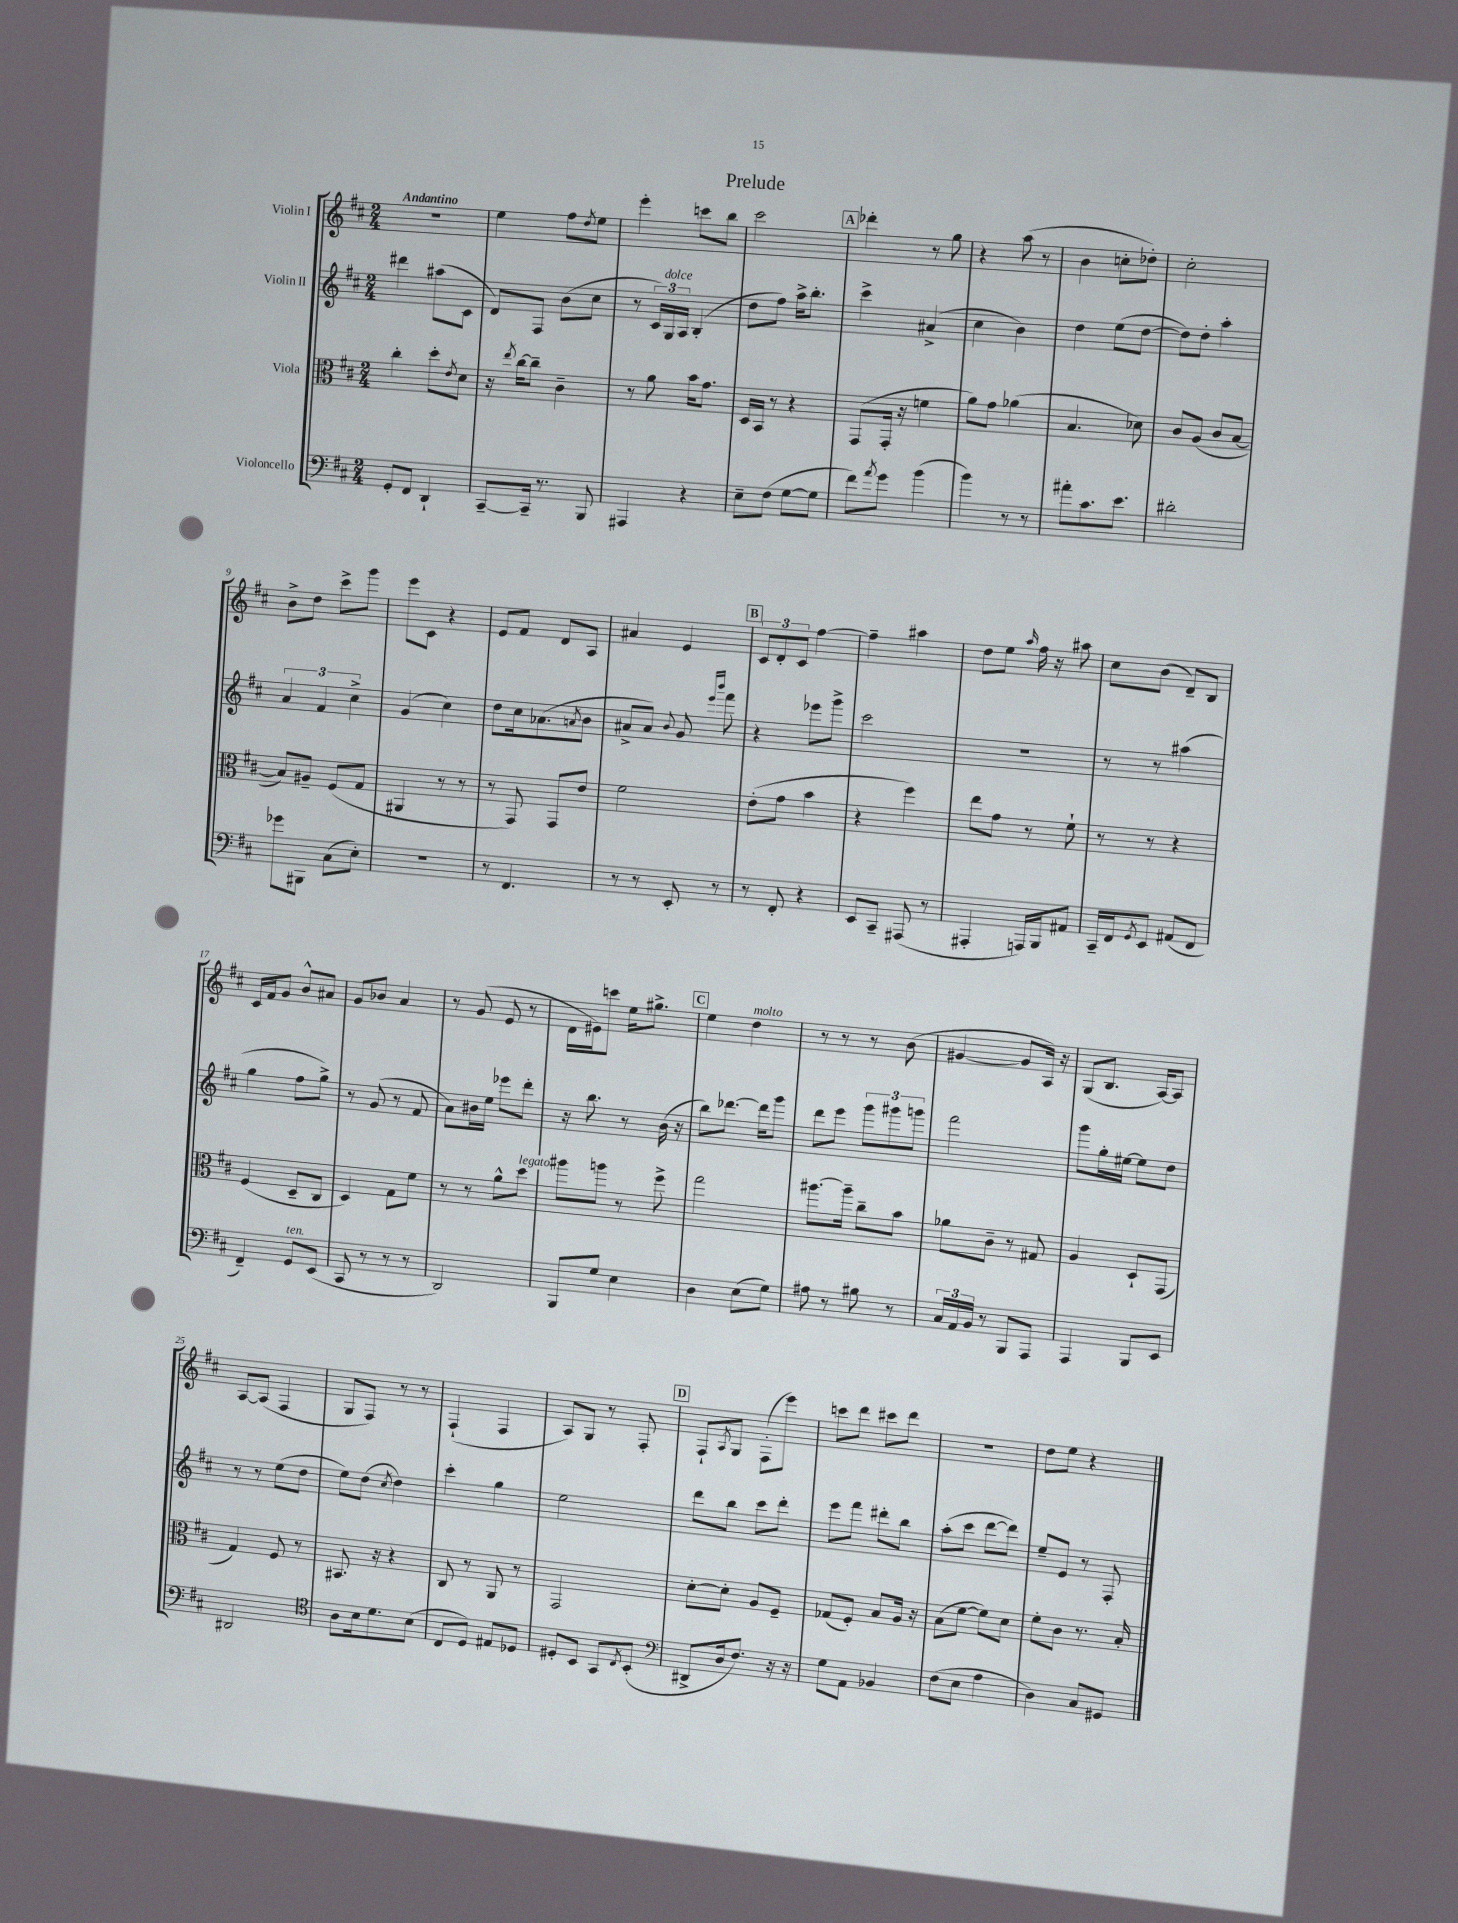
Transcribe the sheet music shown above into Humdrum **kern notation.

**kern	**kern	**kern	**kern
*staff4	*staff3	*staff2	*staff1
*clefF4	*clefC3	*clefG2	*clefG2
*k[f#c#]	*k[f#c#]	*k[f#c#]	*k[f#c#]
*M2/4	*M2/4	*M2/4	*M2/4
8GG'/L	4cc#'\	4ddd#\	2r
8FF#/J	.	.	.
4DD`/	8dd'\L	(8aa#\L	.
.	8qe/	.	.
.	8d\J	8c#\J	.
=	=	=	=
[8CC#~/L	16r	8d/L)	4ee\
.	8qee/	.	.
.	[16cc#\LK	.	.
16CC#~/]Jk	8cc#~\]J	8F#/J	.
8.r	.	.	.
.	4c#~\	(8b\L	8ff#\L
.	.	.	8qdd/
8BBB/	.	8cc#\J	8ee\J
=	=	=	=
4AAA#/	8r	8r	4eee'\
.	8a\	24c#/LL)	.
.	.	24G/	.
.	.	24A/JJ	.
4r	16b\LK	(4B'/	8ccc\L
.	8.g\J	.	.
.	.	.	8bb\J
=	=	=	=
8E~\L	16D/LL	8dd\L	2ccc#\
.	16BB/JJ	.	.
(8F#\J	8r	8ff#\J)	.
[8G\L	4r	16aa^\LK	.
.	.	8.bb'\J	.
8G\]J	.	.	.
=	=	=	=
8f#\L)	(8GG/L	4ccc#^\	4ddd-'\
8qa/	.	.	.
8g\J	16GG'/Jk	.	.
.	16r	.	.
(4b\	4f\	(4a#^/	8r
.	.	.	8gg\
=	=	=	=
4b\)	8a\L)	4cc#\	4r
.	8g\J	.	.
8r	(4a-\	4b\)	(8aa\
8r	.	.	8r
=	=	=	=
8a#'\L	4.B/	4dd\	4b\
8.c#\	.	.	.
.	.	(8ee\L	8cc'\L
8.e\J	.	.	.
.	8d-\)	[8dd\J	8dd-'\J)
=	=	=	=
2d#'\	8c#/L	8dd\]L)	2cc#'\
.	(8A/J	8dd'\J	.
.	8c#/L	4aa'\	.
.	[8B/J	.	.
=	=	=	=
8g-\L	8B/]L)	6a/	8b^\L
8BBB#\J	8A#~/J	.	8dd\J
.	.	6f#/	.
(8C#\L	(8F#/L	.	8ccc#^\L
.	.	6cc#^\	.
8E'\J)	8G/J	.	8ggg\J
=	=	=	=
2r	4AA#/	(4g/	8eee\L
.	.	.	8c#\J
.	8r	4cc#\)	4r
.	8r	.	.
=	=	=	=
8r	8r	8dd\L	8e/L
4.FF#/	8GG/)	16cc#\k	8f#/J
.	.	(8.a-\	.
.	8GG/L	.	8d/L
.	.	8qa/	.
.	8e/J	8b\J	8A/J
=	=	=	=
8r	2f#\	8a#^/L	4a#/
8r	.	8a#/J)	.
.	.	8qqb/	.
8EE'/	.	8g/	4e/
.	.	16qqeee/LL	.
.	.	16qqbbb/JJ	.
8r	.	8fff#\	.
=	=	=	=
8r	(8e'\L	4r	12c#/L
.	.	.	12d'/
8FF#'/	8g\J	.	.
.	.	.	12c#/J
4r	4b\	8eee-\L	[4ff#\
.	.	8ggg^\J	.
=	=	=	=
8EE/L	4r	2ccc#\	4ff#~\]
8CC#~/J	.	.	.
(8AAA#/	4ff#\)	.	4aa#\
8r	.	.	.
=	=	=	=
4AAA#'/	8ee\L	2r	8dd\L
.	8g\J	.	8ee\J
.	.	.	16qqaa/
16AAA/LL)	8r	.	16ff#\
16BBB/J	.	.	16r
8AA#/J	8f#`\	.	8aa#\
=	=	=	=
16CC#~/LL	8r	8r	8cc#\L
16FF#/J	.	.	.
8qGG/	.	.	.
8EE/J	8r	8r	(8b\J
(8AA#/L	4r	(4aa#\	8d~/L)
8FF#/J	.	.	8B/J
=	=	=	=
4FF#~/)	(4F#/	4gg\	16c#/LL
.	.	.	16f#/J
.	.	.	8g/J
8GG/L	8D~/L	8ff#\L	8b^^/L
(8EE/J	8C#/J	8gg^\J)	8a#/J
=	=	=	=
8CC#/	4D/)	8r	8g/L
8r	.	(8g/	8b-/J
8r	8G\L	8r	4a/
8r	8f#\J	8f#/	.
=	=	=	=
2DD/)	8r	8a\L)	8r
.	8r	16b#\L	(8g/
.	.	16ee\JJ	.
.	8a^^\L	8eee-\L	8e/
.	8dd\J	8ddd'\J	8r
=	=	=	=
8BBB/L	8aa#\L	16r	16d\LL
.	.	8.bb\	16e#\J)
8G/J	8aa\J	.	8ccc\J
4E\	8r	8r	16ee\LK
.	.	.	8.gg#^\J
.	8ff#^\	(16b\	.
.	.	16r	.
=	=	=	=
4D\	2gg\	8bb\L)	4ee\
.	.	[8.ddd-\J	.
(8E\L	.	.	4dd\
.	.	16ddd-\]LK	.
8G\J)	.	8ggg\J	.
=	=	=	=
8A#\	[8.aa#\L	8ddd\L	8r
8r	.	8eee\J	8r
.	16aa#~\]Jk	.	.
8B#\	8cc#~\L	12ggg\L	8r
.	.	12ggg#\	.
8r	8b\J	.	(8b\
.	.	12ggg\J	.
=	=	=	=
24C#/LL	8a-\L	2fff#\	[4g#/
24AA/	.	.	.
24BB/JJ	.	.	.
8r	8c#~\J	.	.
8BBB/L	8r	.	8g#/]L
8AAA/J	8G#/	.	16A/Jk)
.	.	.	16r
=	=	=	=
4AAA/	4A/	8ggg\L	(8G/L
.	.	16gg'\L	8.B/J
.	.	[16ee#\JJ	.
8BBB/L	8D`/L	8ee#\]L	.
.	.	.	[16A/LK)
8EE/J	(8GG/J	8dd\J	8A/]J
=	=	=	=
2DD#/	4G/)	8r	[8A/L
.	.	8r	(8A/]J
.	8F#/	(8ee\L	4F#/
.	8r	8dd\J	.
=	=	=	=
*clefC4	*	*	*
8A\L	8.BB#/	8ee\L)	8G/L
16B\k	.	(8dd\J	8F#/J)
8.d\	16r	.	.
.	.	8qcc#/	.
.	4r	4dd\)	8r
(8B\J	.	.	8r
=	=	=	=
8C#/L	8C#/	4ccc#'\	(4F#`/
8D/J)	8r	.	.
8E#/L	8AA/	4gg\	4F#/
8D-/J	8r	.	.
=	=	=	=
8D#'/L	2GG/	2ee\	8A/L)
8BB/J	.	.	8G/J
8GG/L	.	.	8r
8qC#/	.	.	.
(8BB'/J	.	.	8F#'/
=	=	=	=
*clefF4	*	*	*
8DD#^/L	[8d'\L	8ddd\L	8F#`/L
.	.	.	8qA/
16D/k	8d'\]J	8bb\J	8G/J
8.F#/J)	.	.	.
.	8A/L	8ccc#\L	(8F#'\L
16r	8F#~/J	8ddd'\J	8eee\J)
16r	.	.	.
=	=	=	=
8G\L	(8G-/L	8eee\L	8ccc\L
8AA\J	8F#'/J)	8fff#\J	8ddd\J
4BB-/	8B/L	8ddd#'\L	8ccc#\L
.	16A/Jk	8bb\J	8ddd\J
.	16r	.	.
=	=	=	=
(8F#\L	(8B\L	(8aa'\L	2r
8E\J	[8f#\J	8ccc#\J	.
4A\	8f#\]L)	[8ddd\L	.
.	8d\J	8ddd\]J)	.
=	=	=	=
4D\)	8f#'\L	8ee~/L	8dd\L
.	8c#\J	8e/J	8ee\J
8C#/L	8.r	8r	4r
8GG#/J	.	8F#'/	.
.	16B'/	.	.
==	==	==	==
*-	*-	*-	*-
